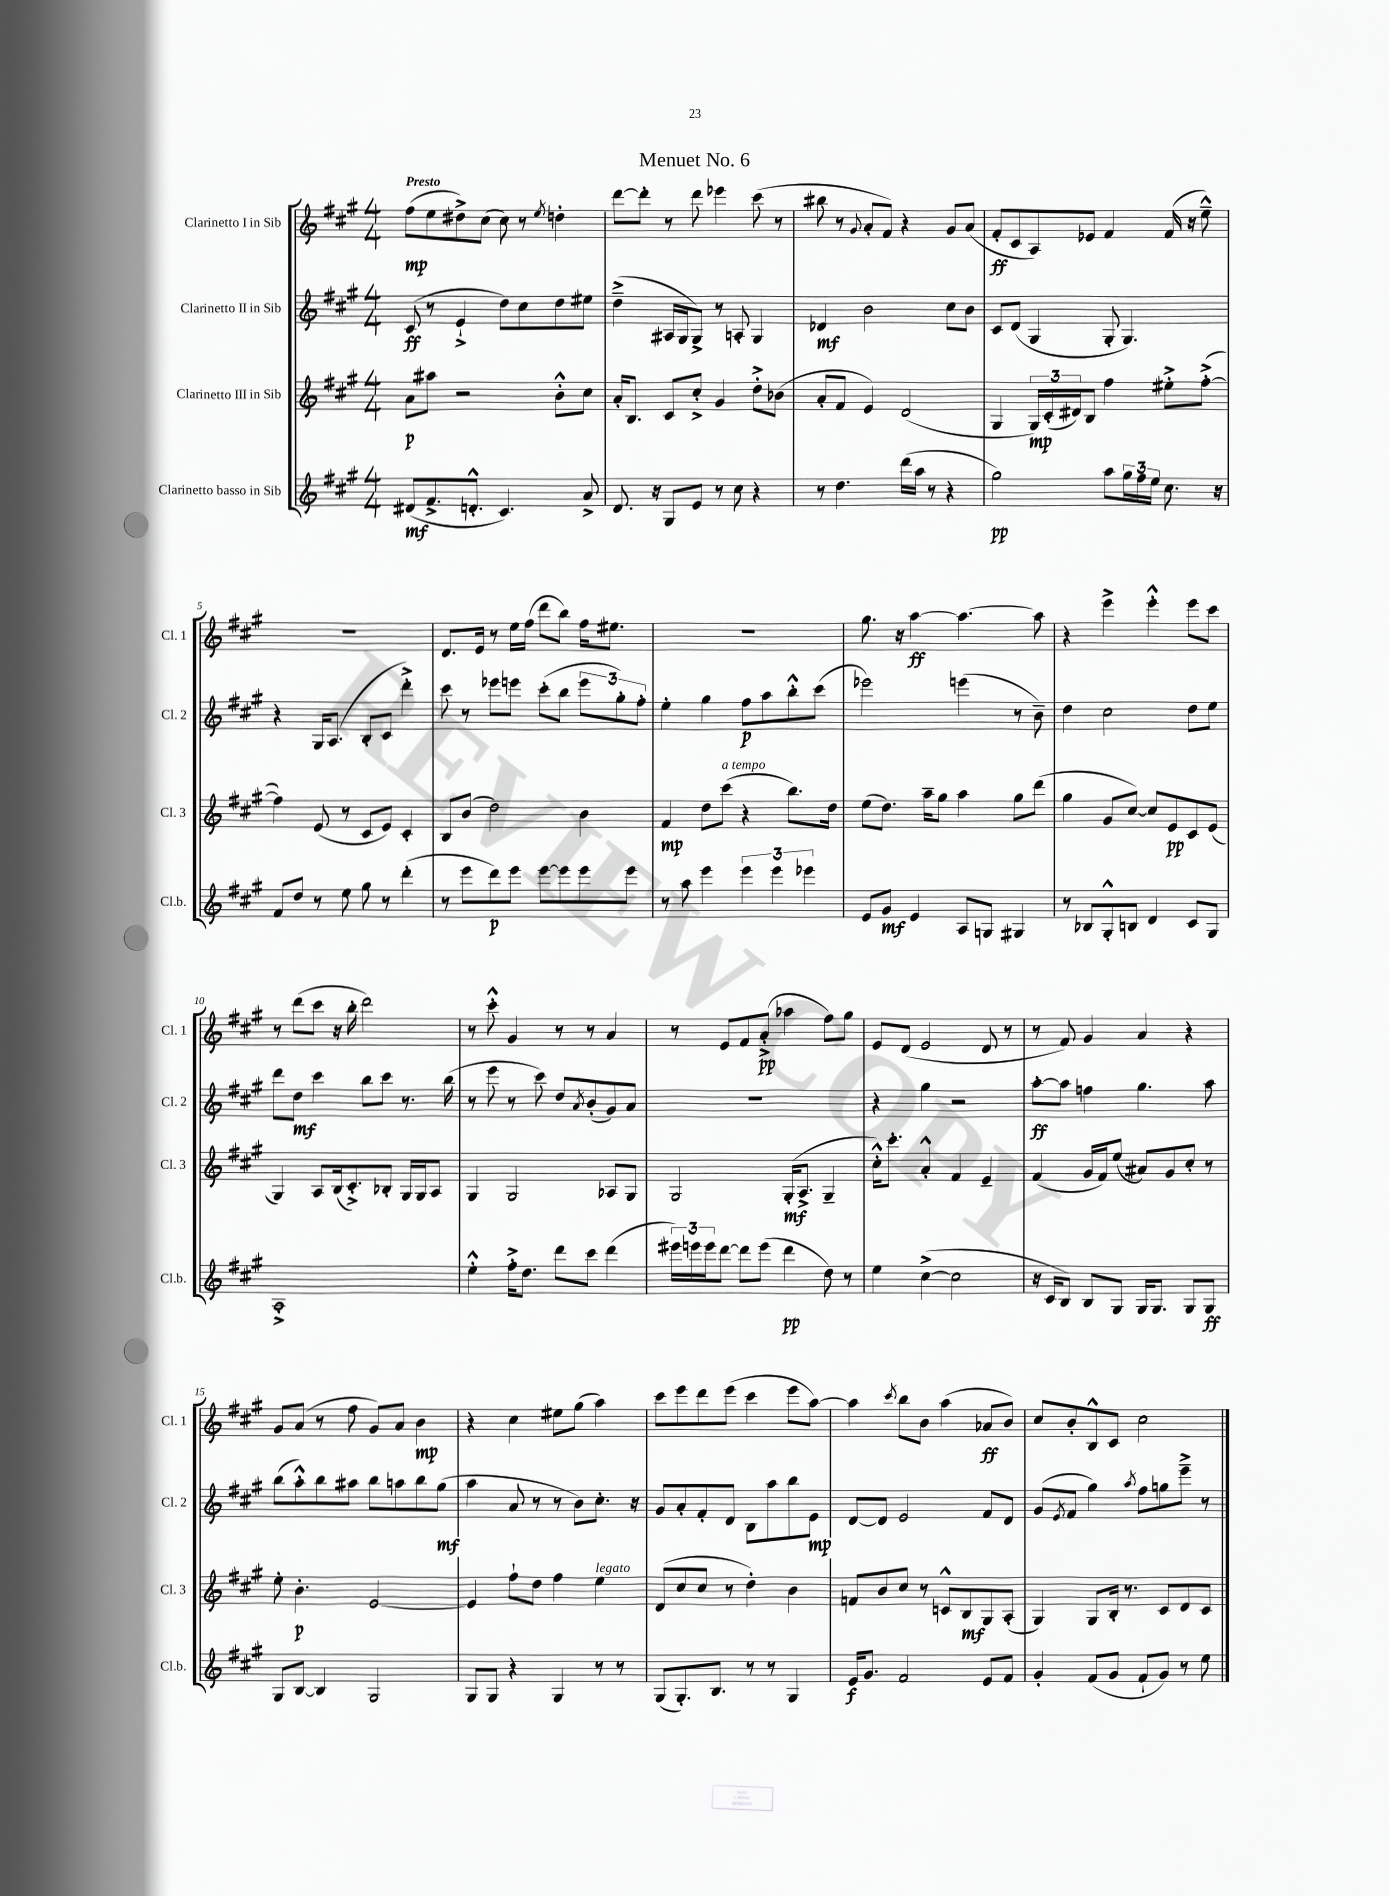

**kern	**kern	**kern	**kern
*staff4	*staff3	*staff2	*staff1
*clefG2	*clefG2	*clefG2	*clefG2
*k[f#c#g#]	*k[f#c#g#]	*k[f#c#g#]	*k[f#c#g#]
*M4/4	*M4/4	*M4/4	*M4/4
(8d#/L	8a\L	(8c#/	(8ff#\L
8.f#^/	8aa#\J	8r	8ee\
.	2r	4e`^/	8dd#^\)
8.d'^^/J	.	.	.
.	.	.	(8cc#\J
4.c#/)	.	8dd\L)	8cc#\)
.	.	8cc#\	8r
.	.	.	8qee/
.	8b'^^\L	8dd\	4dd'\
8a^/	8cc#\J	8ee#\J	.
=	=	=	=
8.d/	16a'/LK	(4dd~^\	[8ddd\L
.	8.B/J	.	.
.	.	.	8ddd'\]J
16r	.	.	.
8G#/L	8c#/L	16A#/LL	8r
.	.	16G#/J	.
8e/J	8cc#'^/J	8G#^/J)	8ddd\
8r	4g#/	8r	4eee-\
8cc#\	.	8A'/	.
4r	8dd'^\L	4G#/	(8ccc#\
.	(8b-\J	.	8r
=	=	=	=
8r	8a'/L	4d-/	8bb#\
4.dd\	8f#/J	.	8r
.	.	.	8qqg#/
.	4e/)	2b\	8a'/L
.	.	.	8f#/J)
(16ddd\LL	(2d/	.	4r
16aa\JJ	.	.	.
8r	.	.	.
4r	.	8cc#\L	8g#/L
.	.	8b\J	(8a/J
=	=	=	=
2gg#\)	4G#/	8c#/L	8f#'/L
.	.	(8d/J	8c#/
.	24G#/LL)	4G#/	8A/)
.	(24c#'/	.	.
.	24d#/J)	.	.
.	8B/J	.	8e-/J
8aa\L	4ff#\	8G#'/	4f#/
24gg#\L	.	4.G#/)	.
24ff#\	.	.	.
24ee\JJ	.	.	.
8.cc#\	8ee#'^\L	.	(16f#/
.	.	.	16r
.	([8ff#'^\J	.	8ee~^^\)
16r	.	.	.
=	=	=	=
8f#/L	4ff#\])	4r	1r
8dd/J	.	.	.
8r	(8e/	16G#/LK	.
.	.	(8.A/J	.
8ee\	8r	.	.
8gg#\	8c#/L	8B'/L	.
8r	8e/J)	8c#/J	.
(4ddd'\	4c#'/	4ddd'^\)	.
=	=	=	=
8r	8B/L	8ccc#\	8.d/L
8eee\L	(8b/J	8r	.
.	.	.	16e/Jk
8ddd\)	2dd\)	8eee-\L	8r
8eee\J	.	8eee\J	16ee\LL
.	.	.	(16ff#\JJ
[8eee\L	.	(8ccc#'\L	8ddd\L
8eee\]	.	8bb\J	8bb\J)
8eee\	4b\	12eee\L	16ff#\LK
.	.	.	8.ee#\J
.	.	12gg#'\)	.
8eee\J	.	.	.
.	.	12ff#'\J	.
=	=	=	=
8r	4f#/	4ee'\	1r
8aa\	.	.	.
4eee\	8dd\L	4gg#\	.
.	(8ccc#\J	.	.
6eee\	4r	8ff#\L	.
.	.	8aa\	.
6eee\	.	.	.
.	8.bb\L)	8bb'^^\	.
6eee-\	.	.	.
.	.	(8ccc#\J	.
.	16dd\Jk	.	.
=	=	=	=
8e/L	(8ee\L	2eee-\)	8.gg#\
8g#/J	8.dd\J)	.	.
.	.	.	16r
4e/	.	.	[4aa\
.	16aa~\LK	.	.
.	8gg#\J	.	.
8A/L	4aa\	(4eee\	4.aa\_
8G/J	.	.	.
4G#/	8gg#\L	8r	.
.	(8ddd\J	8b~\)	8aa\]
=	=	=	=
8r	4gg#\	4dd\	4r
8B-/L	.	.	.
8G#'^^/	8g#/L	2cc#\	4eee^\
8B/J	[8cc#/J)	.	.
4d/	8cc#/]L	.	4eee'^^\
.	8e/	.	.
8c#/L	8c#/	8dd\L	8eee\L
8G#/J	(8e/J	8ee\J	8ccc#\J
=	=	=	=
1A'^	4G#/)	8ddd\L	8r
.	.	8dd\J	(8ddd\L
.	8A/L	4ccc#\	8ccc#\J
.	(16B/k	.	16r
.	8.c#'^/)	.	16bb'\
.	.	8bb\L	2ddd\)
.	8B-'/J	8ccc#\J	.
.	16G#/LL	8.r	.
.	16G#/J	.	.
.	8A/J	.	.
.	.	(16bb\	.
=	=	=	=
4ee'^^\	4G#/	8r	8r
.	.	8eee\	8ccc#'^^\
16ff#'^\LK	2G#/	8r	4g#/
8.dd\J	.	.	.
.	.	8ccc#\)	.
8ddd\L	.	8dd/L	8r
.	.	8qa/	.
8ccc#\J	.	(8b'/	8r
(4ddd\	8A-/L	8g#/)	4a/
.	8G#/J	8a/J	.
=	=	=	=
24eee#\LL)	2G#/	1r	8r
24eee\	.	.	.
24eee\J	.	.	.
[8ddd\J	.	.	8e/L
8ddd\]L	.	.	8f#/
(8eee\J	.	.	(8a'^/J
4ddd\	(16G#'/LK	.	4aa-\
.	8.A^/J	.	.
8dd\)	4G#~/	.	8ff#\L)
8r	.	.	8gg#\J
=	=	=	=
4ee\	16cc#'^^\LK)	4r	8e/L
.	8.ccc#'\J	.	.
.	.	.	(8d/J
([4cc#^\	4a'^^/	4gg#\	2e/
2cc#\]	4f#/	2r	.
.	4e~/	.	8d/
.	.	.	8r
=	=	=	=
16r	(4f#/	[8aa'\L	8r
16c#/LK	.	.	.
8B/J)	.	8aa\]J	8f#/)
8B/L	16g#/LL	4ff\	4g#/
.	16f#/J)	.	.
8G#/J	(8ee/J	.	.
16G#/LK	8a#/L)	4.gg#\	4a/
8.G#/J	.	.	.
.	8g#/	.	.
8G#/L	8cc#'/J	.	4r
8G#/J	8r	8aa\	.
=	=	=	=
8G#/L	8ee'\	(8bb\L	8g#/L
[8B/J	4.b'\	8aa'^^\)	(8a/J
4B/]	.	8bb\	8r
.	.	8aa#\J	8ff#\
2G#/	[2e/	8bb\L	8g#/L)
.	.	8aa\	8a/J
.	.	8bb\	4b\
.	.	(8gg#\J	.
=	=	=	=
8G#/L	4e/]	4aa\	4r
8G#/J	.	.	.
4r	8ff#`\L	8a/	4cc#\
.	8dd\J	8r	.
4G#/	4ff#\	8r	8ee#\L
.	.	8b\L)	(8gg#\J
8r	4ee\	8.cc#'\J	4aa\)
8r	.	.	.
.	.	16r	.
=	=	=	=
(8G#/L	(8d/L	8g#/L	8ccc#\L
8.G#'/)	8cc#/	8a'/	8eee\
.	8cc#/J	8f#'/	8ddd\
8.B/J	.	.	.
.	8r	8d/J	(8eee\J
8r	4dd'\)	8B\L	4ccc#\
8r	.	8aa\	.
4G#/	4b\	8bb\	8eee\L
.	.	8e\J	[8aa\J)
=	=	=	=
16e/LK	8f/L	[8d/L	4aa\]
8.g#/J	.	.	.
.	8b/	8d/]J	.
.	.	.	8qccc#/
2f#/	8cc#/J	2e/	8bb\L
.	8r	.	8b\J
.	8c^^/L	.	(4aa\
.	8B/	.	.
8e/L	8G#/	8f#/L	8a-/L
8f#/J	(8A'/J	8d/J	8b/J)
=	=	=	=
4g#'/	4G#/)	(8g#/L	8cc#/L
.	.	8qe/	.
.	.	8f#/J	8b'/
(8f#/L	8G#/L	4gg#\)	8B^^/
8g#/J	16B'/Jk	.	8c#/J
.	8.r	.	.
.	.	8qaa/	.
8f#`/L	.	8ff#\L	2cc#\
8g#/J)	8c#/L	8gg\	.
8r	8d/	8eee~^\J	.
8ee\	8c#/J	8r	.
==	==	==	==
*-	*-	*-	*-
